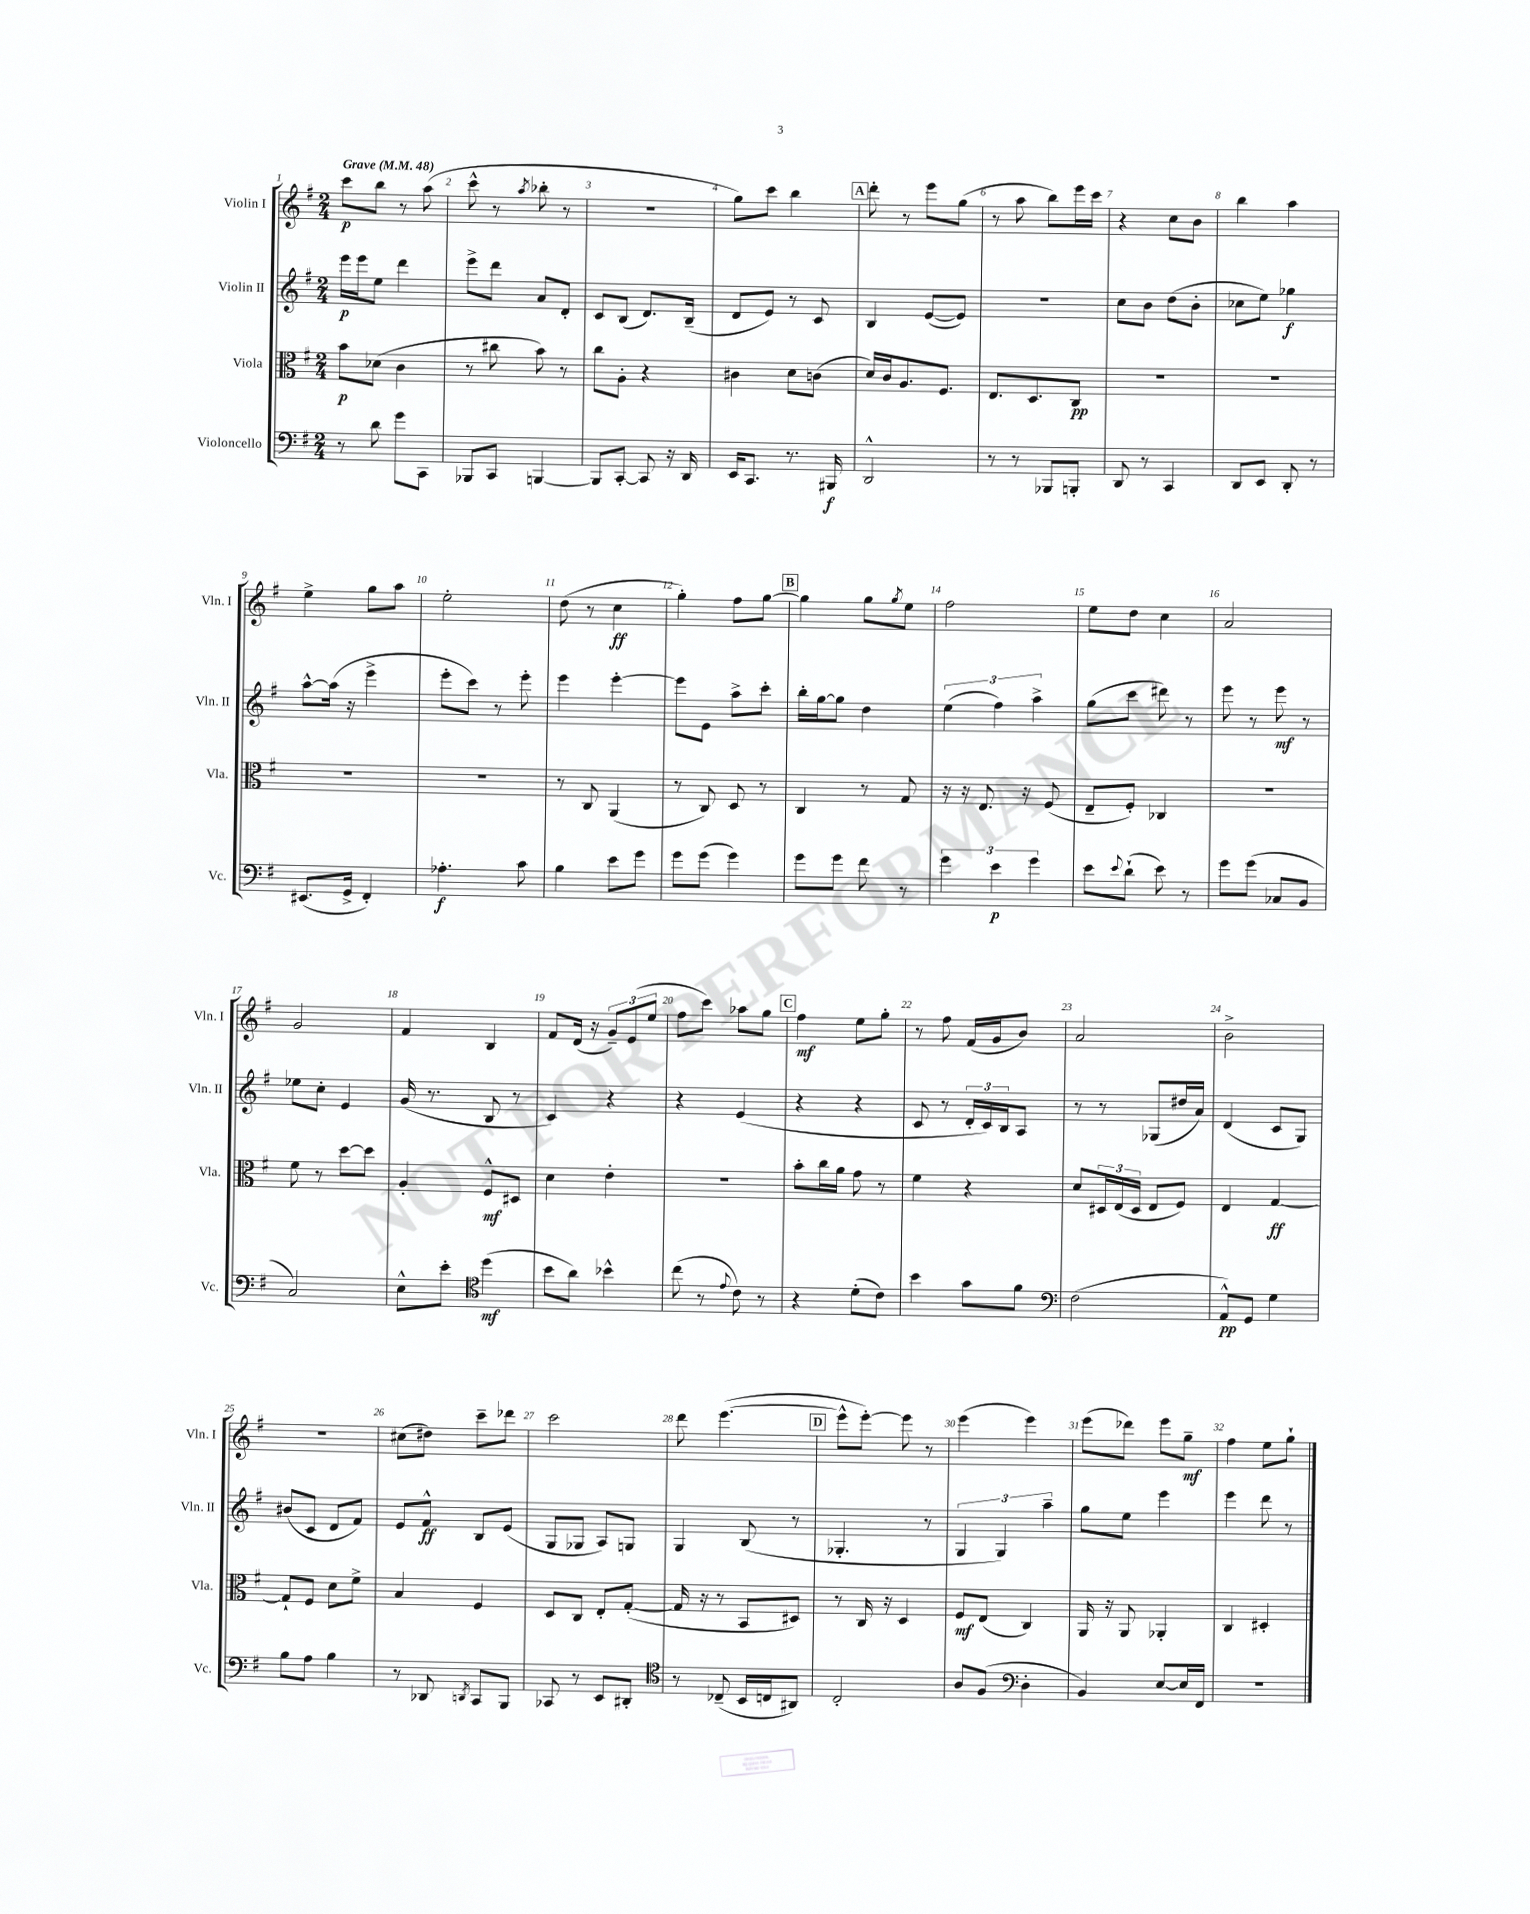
<<
\new StaffGroup <<
\new Staff = "s0" \with { instrumentName = "Violin I" shortInstrumentName = "Vln. I" } {
    \clef treble \key g \major \numericTimeSignature \time 2/4 \tempo "Grave" 4 = 48
    c'''8\p b''8 r8 a''8( |
    c'''8-^ r8 \acciaccatura { a''8 } bes''8-. r8 |
    R2 |
    g''8) c'''8 b''4 |
    \mark \markup { \box "A" } d'''8-. r8 e'''8 g''8( |
    r8 a''8 b''8) e'''16 c'''16 |
    r4 c''8 b'8 |
    b''4 a''4 |
    e''4-> g''8 a''8 |
    e''2-. |
    d''8( r8 c''4\ff |
    g''4-.) fis''8 g''8~ |
    \mark \markup { \box "B" } g''4 g''8 \acciaccatura { g''8 } e''8 |
    fis''2 |
    e''8 d''8 c''4 |
    a'2 |
    g'2 |
    fis'4 b4 |
    fis'8 d'16( r16 \tuplet 3/2 { g'8--) e'8( e''8 } |
    fis''8 c'''8) aes''8 g''8 |
    \mark \markup { \box "C" } fis''4\mf e''8 g''8-. |
    r8 fis''8 fis'16( g'16 b'8) |
    a'2 |
    b'2-> |
    r2 |
    cis''8( dis''8) c'''8-- des'''8 |
    c'''2 |
    d'''8 e'''4.~( |
    \mark \markup { \box "D" } e'''8-^ e'''8~-.) e'''8 r8 |
    e'''4( e'''4) |
    e'''8( des'''8) e'''8 g''8--\mf |
    fis''4 e''8 g''8-! \bar "|." |
}
\new Staff = "s1" \with { instrumentName = "Violin II" shortInstrumentName = "Vln. II" } {
    \clef treble \key g \major \numericTimeSignature \time 2/4
    e'''16\p e'''16 e''8 d'''4 |
    e'''8-> d'''8 a'8 d'8-. |
    c'8 b8( d'8.) b16--( |
    d'8 e'8) r8 c'8 |
    \mark \markup { \box "A" } b4 e'8~( e'8) |
    r2 |
    c''8 b'8 d''8( b'8-. |
    ces''8 e''8) ges''4\f |
    a''8~-^ a''16( r16 e'''4-> |
    e'''8-. c'''8) r8 e'''8-. |
    e'''4 e'''4~-. |
    e'''8 e'8 a''8-> c'''8-. |
    \mark \markup { \box "B" } b''16-. g''16~ g''8 d''4 |
    \tuplet 3/2 { e''4( fis''4) a''4-> } |
    g''8( c'''8 dis'''8) r8 |
    e'''8 r8 e'''8\mf r8 |
    ees''8 c''8-. e'4 |
    g'16( r8. b8 r8 |
    c'4) r4 |
    r4 e'4( |
    \mark \markup { \box "C" } r4 r4 |
    c'8 r8 \tuplet 3/2 { d'16-. c'16) b16 } a8 |
    r8 r8 ges8( dis''16 a'16) |
    d'4( c'8 g8) |
    bis'8( c'8 d'8 fis'8) |
    e'8 fis'8-^\ff b8 e'8( |
    g8 ges8 a8) g8 |
    g4 b8( r8 |
    \mark \markup { \box "D" } ges4.-. r8 |
    \tuplet 3/2 { g4 g4) a''4-- } |
    g''8 e''8 e'''4 |
    e'''4 d'''8 r8 \bar "|." |
}
\new Staff = "s2" \with { instrumentName = "Viola" shortInstrumentName = "Vla." } {
    \clef alto \key g \major \numericTimeSignature \time 2/4
    b'8\p des'8( c'4 |
    r8 cis''8 b'8) r8 |
    c''8 a8-. r4 |
    cis'4 d'8 c'8( |
    \mark \markup { \box "A" } d'16) c'16 a8. fis8. |
    e8. d8. c8\pp |
    R2 |
    R2 |
    R2 |
    R2 |
    r8 c8 a,4( |
    r8 c8) d8 r8 |
    \mark \markup { \box "B" } c4 r8 g8 |
    r16 r16 e8. r16 fis8( |
    e8-- fis8-.) ces4 |
    r2 |
    fis'8 r8 d''8~ d''8 |
    a4-. fis8-^\mf dis8 |
    d'4 e'4-. |
    R2 |
    \mark \markup { \box "C" } b'8-. c''16 a'16 g'8 r8 |
    fis'4 r4 |
    d'8 \tuplet 3/2 { dis16 e16( dis16 } e8 fis8) |
    e4 g4~\ff |
    g8-! fis8 d'8 fis'8-> |
    b4 fis4 |
    d8 c8 e8-. g8~-.( |
    g16 r16 r8 b,8 dis8) |
    \mark \markup { \box "D" } r8 c16 r16 d4 |
    fis8\mf e8( c4) |
    a,16 r16 a,8 aes,4-. |
    c4 dis4-. \bar "|." |
}
\new Staff = "s3" \with { instrumentName = "Violoncello" shortInstrumentName = "Vc." } {
    \clef bass \key g \major \numericTimeSignature \time 2/4
    r8 d'8 g'8 c,8 |
    bes,,8 c,8 b,,4~ |
    b,,8 c,8~-. c,8 r16 d,16 |
    e,16 c,8. r8. bis,,16\f |
    \mark \markup { \box "A" } d,2-^ |
    r8 r8 bes,,8 b,,8-. |
    d,8 r8 c,4 |
    d,8 e,8 d,8-. r8 |
    eis,8.( g,16-> fis,4-.) |
    aes4.-.\f c'8 |
    b4 e'8 g'8 |
    g'8 g'8( g'4) |
    \mark \markup { \box "B" } g'8 g'8 fis'8 r8 |
    \tuplet 3/2 { g'4 e'4\p g'4 } |
    e'8 \appoggiatura { e'8 } d'8-!( e'8) r8 |
    g'8 g'8( ces8 b,8 |
    c2) |
    e8-^ e'8-. \clef tenor d''4\mf( |
    b'8 a'8) bes'4-^ |
    c''8( r8 \appoggiatura { e'8 } c'8) r8 |
    \mark \markup { \box "C" } r4 d'8-.( c'8) |
    b'4 g'8 fis'8 |
    \clef bass fis2( |
    a,8-^\pp) g,8 g4 |
    b8 a8 b4 |
    r8 des,8 \acciaccatura { d,8 } c,8 b,,8 |
    ces,8 r8 e,8 dis,8-. |
    \clef tenor r8 ces8--( b,16 c16 ais,8) |
    \mark \markup { \box "D" } c2-. |
    a8 fis8( \clef bass d4-. |
    b,4) e8~ e16 fis,16 |
    R2 \bar "|." |
}
>>
>>
\layout { \context { \Score \override BarNumber.break-visibility = ##(#f #t #t) barNumberVisibility = #all-bar-numbers-visible } }
